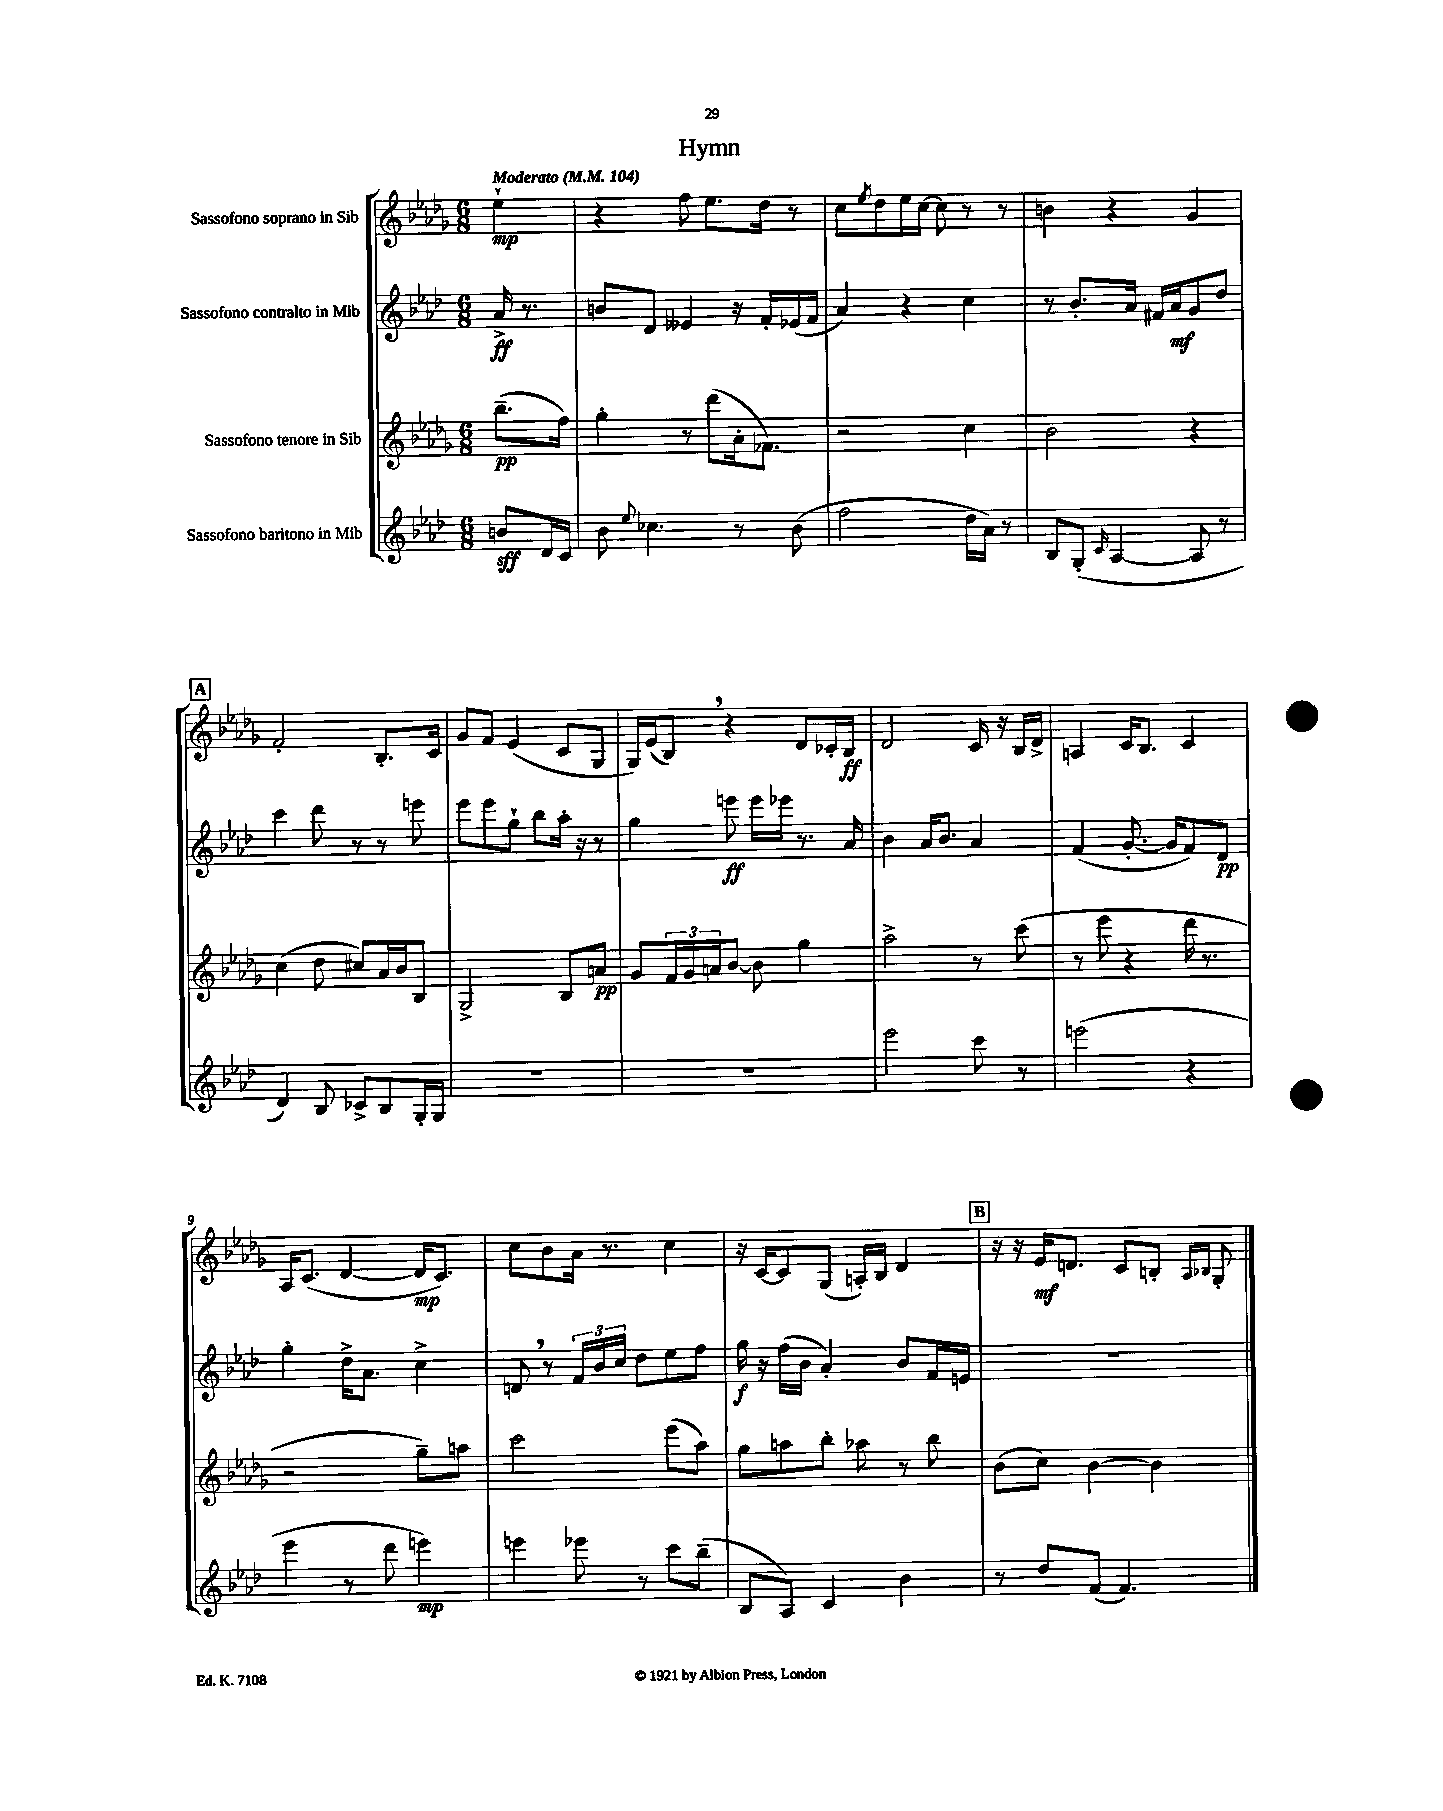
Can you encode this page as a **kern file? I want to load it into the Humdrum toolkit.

**kern	**dynam	**kern	**dynam	**kern	**dynam	**kern	**dynam
*part4	*part4	*part3	*part3	*part2	*part2	*part1	*part1
*staff4	*staff4	*staff3	*staff3	*staff2	*staff2	*staff1	*staff1
*I"Sassofono baritono in Mib	*	*I"Sassofono tenore in Sib	*	*I"Sassofono contralto in Mib	*	*I"Sassofono soprano in Sib	*
*clefG2	*	*clefG2	*	*clefG2	*	*clefG2	*
*k[b-e-a-d-]	*	*k[b-e-a-d-g-]	*	*k[b-e-a-d-]	*	*k[b-e-a-d-g-]	*
*M6/8	*	*M6/8	*	*M6/8	*	*M6/8	*
*MM104	*	*MM104	*	*MM104	*	*MM104	*
=	=	=	=	=	=	=	=
!	!	!	!	!	!	!LO:TX:a:B:t=Moderato	!
8bn/L	sff	(8.bb-~\L	pp	16a-^/	ff	4ee-`\	mp
.	.	.	.	8.r	.	.	.
16d-/L	.	.	.	.	.	.	.
16c/JJ	.	16ff\Jk)	.	.	.	.	.
=1	=1	=1	=1	=1	=1	=1	=1
8b-\	.	4gg-'\	.	8bn/L	.	4r	.
8qqee-/	.	.	.	.	.	.	.
4.cc-X\	.	.	.	8d-/J	.	.	.
.	.	8r	.	4e--X/	.	8ff\	.
.	.	(8ddd-\L	.	.	.	8.ee-\L	.
8r	.	16a-'\k	.	16r	.	.	.
.	.	8.f-X\J)	.	16f'/LL	.	16dd-\Jk	.
(8b-\	.	.	.	(16e-X/	.	8r	.
.	.	.	.	16f/JJ	.	.	.
=2	=2	=2	=2	=2	=2	=2	=2
2ff\	.	2r	.	4a-/)	.	8cc\L	.
.	.	.	.	.	.	8qee-/	.
.	.	.	.	.	.	8dd-\	.
.	.	.	.	4r	.	16ee-\L	.
.	.	.	.	.	.	[16cc\JJ	.
.	.	.	.	.	.	8cc\]	.
16dd-\LL	.	4cc\	.	4cc\	.	8r	.
16a-\JJ)	.	.	.	.	.	.	.
8r	.	.	.	.	.	8r	.
=3	=3	=3	=3	=3	=3	=3	=3
8B-/L	.	2b-\	.	8r	.	4bn\	.
(8G'/J	.	.	.	8.b-'/L	.	.	.
16qqc/	.	.	.	.	.	.	.
[4A-/	.	.	.	.	.	4r	.
.	.	.	.	16a-/Jk	.	.	.
.	.	.	.	16f#X/LL	.	.	.
.	.	.	.	16a-/J	mf	.	.
8A-/]	.	4r	.	8g/	.	4g-/	.
8r	.	.	.	8dd-/J	.	.	.
!!LO:LB:g=z
!!LO:REH:place=s1:t=A
=4	=4	=4	=4	=4	=4	=4	=4
4d-/)	.	(4cc\	.	4ccc\	.	2f'/	.
8B-/	.	8dd-\	.	8ddd-\	.	.	.
8c-X^/L	.	8cc#X/L)	.	8r	.	.	.
8B-/	.	16a-/L	.	8r	.	8.B-'/L	.
.	.	16b-/J	.	.	.	.	.
16G'/L	.	8B-/J	.	8eeen\	.	.	.
16G/JJ	.	.	.	.	.	16c/Jk	.
=5	=5	=5	=5	=5	=5	=5	=5
2.r	.	2G-^/	.	8eee-\L	.	8g-/L	.
.	.	.	.	8eee-\	.	8f/J	.
.	.	.	.	8gg`\J	.	(4e-/	.
.	.	.	.	8bb-\L	.	.	.
.	.	8B-/L	.	16aa-'\Jk	.	8c/L	.
.	.	.	.	16r	.	.	.
.	.	8an/J	pp	8r	.	8G-/J	.
=6	=6	=6	=6	=6	=6	=6	=6
2.r	.	8g-/L	.	4gg\	.	16G-/LL)	.
.	.	.	.	.	.	(16e-/J	.
.	.	24f/L	.	.	.	8B-,/J)	.
.	.	24g-/	.	.	.	.	.
.	.	24an/J	.	.	.	.	.
.	.	[8b-/J	.	8eeen\	ff	4r	.
.	.	8b-\]	.	16eee\LL	.	.	.
.	.	.	.	16eee-X\JJ	.	.	.
.	.	4gg-\	.	8.r	.	8d-/L	.
.	.	.	.	.	.	16c-X'/L	.
.	.	.	.	16a-/	.	16B-/JJ	ff
=7	=7	=7	=7	=7	=7	=7	=7
2eee-\	.	2aa-^\	.	4b-\	.	2d-/	.
.	.	.	.	16a-/KL	.	.	.
.	.	.	.	8.b-/J	.	.	.
8ccc\	.	8r	.	4a-/	.	16c/	.
.	.	.	.	.	.	16r	.
8r	.	(8ccc\	.	.	.	16B-/LL	.
.	.	.	.	.	.	16d-^/JJ	.
=8	=8	=8	=8	=8	=8	=8	=8
(2eeen\	.	8r	.	(4f/	.	4An/	.
.	.	8eee-\	.	.	.	.	.
.	.	4r	.	[8.g'/	.	16c/KL	.
.	.	.	.	.	.	8.B-/J	.
.	.	.	.	16g/KL]	.	.	.
4r	.	16ddd-\	.	8f/)	.	4c/	.
.	.	8.r	.	.	.	.	.
.	.	.	.	8d-/J	pp	.	.
!!LO:LB:g=z
=9	=9	=9	=9	=9	=9	=9	=9
4eee-\	.	2r	.	4gg'\	.	16A-/KL	.
.	.	.	.	.	.	(8.c/J	.
8r	.	.	.	16dd-^\KL	.	[4d-/	.
.	.	.	.	8.a-\J	.	.	.
8ddd-\	.	.	.	.	.	.	.
4eeen\)	mp	8gg-~\L)	.	4cc^\	.	16d-/KL]	mp
.	.	.	.	.	.	8.c/J)	.
.	.	8aan\J	.	.	.	.	.
=10	=10	=10	=10	=10	=10	=10	=10
4eeen\	.	2ccc\	.	8dn,/	.	8cc\L	.
.	.	.	.	8r	.	8b-\	.
8eee-X\	.	.	.	24f/LL	.	16a-\Jk	.
.	.	.	.	24b-/	.	.	.
.	.	.	.	.	.	8.r	.
.	.	.	.	24cc/JJ	.	.	.
8r	.	.	.	8dd-\L	.	.	.
8ccc\L	.	(8eee-\L	.	8ee-\	.	4cc\	.
(8bb-~\J	.	8aa-\J)	.	8ff\J	.	.	.
=11	=11	=11	=11	=11	=11	=11	=11
8B-/L	.	8gg-\L	.	16gg\	f	16r	.
.	.	.	.	16r	.	[16c/KL	.
8A-/J)	.	8aan\	.	(16ff\LL	.	8c/]	.
.	.	.	.	16b-\JJ	.	.	.
4c/	.	8bb-'\J	.	4a-'/)	.	(8G-/J	.
.	.	8aa-X\	.	.	.	16An'/LL)	.
.	.	.	.	.	.	16B-/JJ	.
4b-\	.	8r	.	8b-/L	.	4d-/	.
.	.	8bb-\	.	16f/L	.	.	.
.	.	.	.	16en/JJ	.	.	.
!!LO:REH:place=s1:t=B
=12	=12	=12	=12	=12	=12	=12	=12
8r	.	(8b-\L	.	2.r	.	16r	.
.	.	.	.	.	.	16r	.
8dd-/L	.	8cc\J)	.	.	.	16e-/KL	mf
.	.	.	.	.	.	8.dn/J	.
(8f/J	.	[4b-\	.	.	.	.	.
4.f/)	.	.	.	.	.	8c/L	.
.	.	4b-\]	.	.	.	8Bn'/J	.
.	.	.	.	.	.	16qqA-/LL	.
.	.	.	.	.	.	16qqB-X/JJ	.
.	.	.	.	.	.	8G-'/	.
==	==	==	==	==	==	==	==
*-	*-	*-	*-	*-	*-	*-	*-
